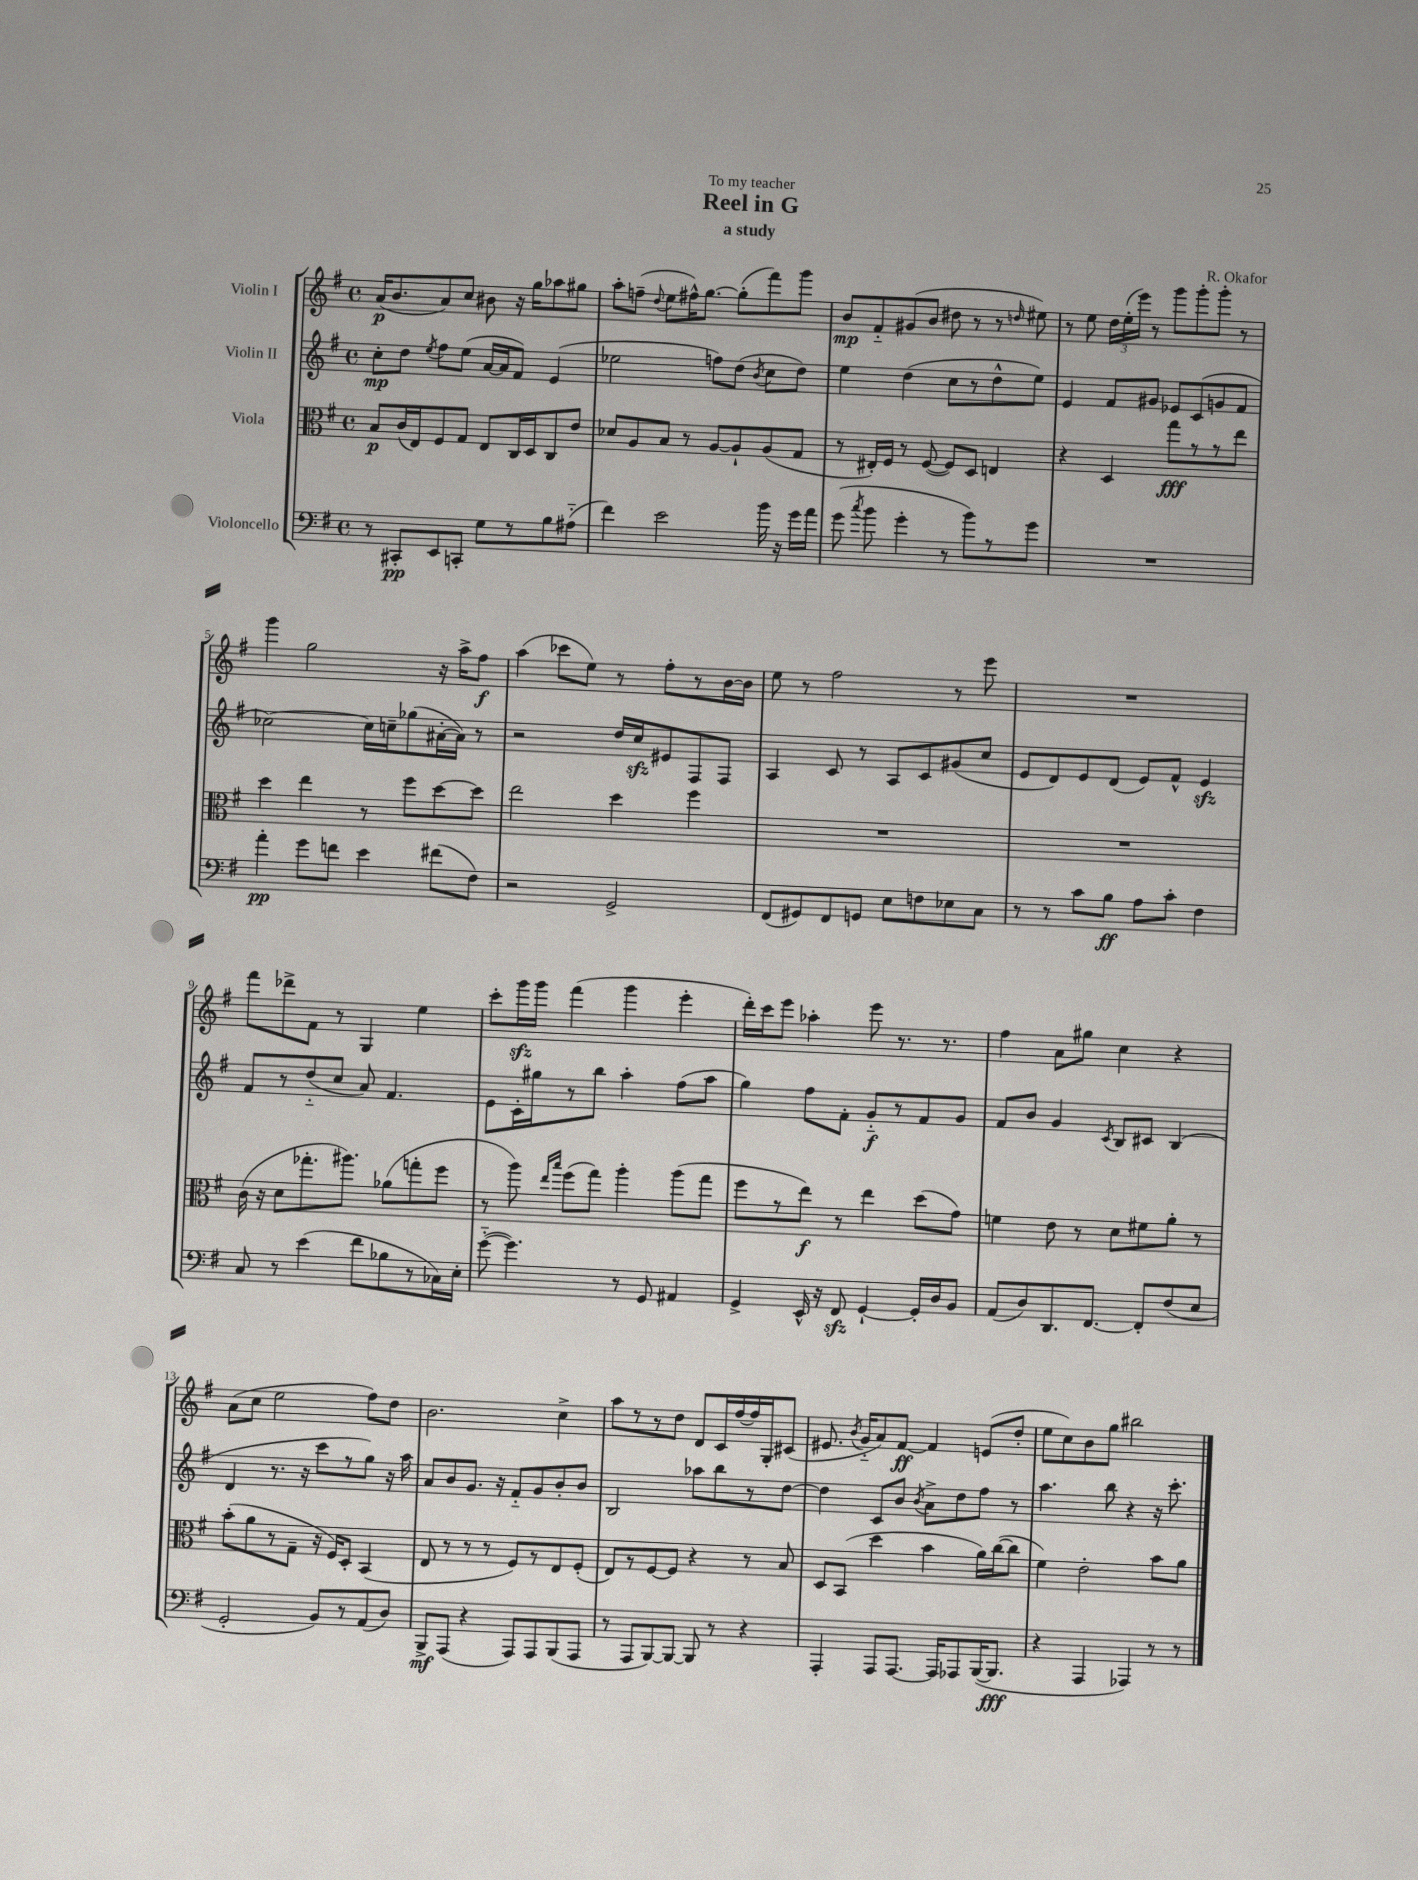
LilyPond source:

\header { title = "Reel in G" composer = "R. Okafor" subtitle = "a study" dedication = "To my teacher" }
<<
\new StaffGroup <<
\new Staff = "s0" \with { instrumentName = "Violin I" } {
    \clef treble \key g \major \defaultTimeSignature \time 4/4
    \autoBeamOff a'16[\p( b'8. a'8) c''8] bis'8 r16 g''16[ aes''8 gis''8] |
    a''8[-. f''8]--( \appoggiatura { d''8 } e''8[ fis''16-^) g''8.]~ g''8[-.( fis'''8) g'''8] |
    b'8[\mp fis'8-_ gis'8( b'8] dis''8 r8 r8 \grace { d''16 } eis''8) |
    r8 e''8 \tuplet 3/2 { d''16[ e''16-.( e'''16]) } r8 g'''8[ g'''8-. g'''8]-. r8 |
    g'''4 g''2 r16 a''16[-> fis''8]\f |
    a''4( ces'''8[ e''8]) r8 fis''8[-. r8 b'16~ b'16] |
    e''8 r8 fis''2 r8 e'''8 |
    R1 |
    fis'''8[ des'''8-> fis'8] r8 g4 e''4 |
    c'''8[-. g'''16\sfz g'''16] fis'''4( g'''4 e'''4-. |
    d'''16[-.) c'''16 e'''8] aes''4-. e'''8 r8. r8. |
    fis''4 a'8[ gis''8] c''4 r4 |
    a'8[( c''8] e''2 fis''8[) d''8] |
    b'2. c''4-> |
    a''8[ r8 r8 d''8] d'8[ c'16 fis''16~ fis''16 g16-. cis'8]( |
    eis'8. \acciaccatura { b'8 } g'16[-_ a'8) fis'8]~\ff fis'4 e'8[( d''8]-. |
    e''8[ c''8) b'8 g''8] bis''2 \bar "|." |
}
\new Staff = "s1" \with { instrumentName = "Violin II" } {
    \clef treble \key g \major \defaultTimeSignature \time 4/4
    \autoBeamOff c''8[-.\mp d''8] \acciaccatura { e''8 } fis''8[ e''8]( a'16[~ a'16 fis'8]) e'4( |
    ees''2 f''8[) d''8]( \acciaccatura { b'8 } c''8[ d''8]) |
    e''4 d''4( c''8[ r8 d''8-^ e''8]) |
    e'4 fis'8[ gis'8] ees'8[ c'8( g'8 fis'8] |
    ces''2~) ces''16[ c''16-- ges''8( ais'16~-. ais'16]) r8 |
    r2 d''16[ c''16\sfz eis'8 fis8 fis8] |
    a4 c'8 r8 a8[ c'8 gis'8( c''8] |
    e'8[ d'8) e'8 d'8]( e'8[) fis'8]-^ e'4\sfz |
    fis'8[ r8 d''8-_( c''8] a'8) fis'4. |
    e'8[ c'16-. gis''16 r8 b''8] a''4-. fis''8[( a''8] |
    g''4) fis''8[ fis'8]-. g'8[-_\f r8 fis'8 g'8] |
    fis'8[ b'8] g'4 \acciaccatura { c'8 } b8[ cis'8] b4( |
    d'4 r8. r16 c'''8[ r8 g''8]) r16 a''16 |
    a'8[ b'8 g'8.] r16 fis'8[-_ g'8 b'8-. b'8] |
    b2 aes''8[ b''8 r8 d''8]~ |
    d''4 c'8[ b'8] \acciaccatura { b'8 } a'8[-> d''8 fis''8] r8 |
    a''4. b''8 r4 r16 c'''8.-. \bar "|." |
}
\new Staff = "s2" \with { instrumentName = "Viola" } {
    \clef alto \key g \major \defaultTimeSignature \time 4/4
    \autoBeamOff b8[\p c'16( e16) fis8 g8] e8[ c16 d16 c8 e'8] |
    des'8[ a8 b8] r8 a8[~ a8-! a8( g8] |
    r8 eis16[-.) fis16] r8 fis8~( fis8[) d8] e4 |
    r4 d4 g''8[\fff r8 r8 e''8] |
    d''4 e''4 r8 fis''8[ d''8~ d''8] |
    e''2 d''4 fis''4 |
    R1 |
    R1 |
    c'16( r16 d'8[ ges''8.-. ais''8.]) aes'8[( g''8-. fis''8] |
    r8 a''8) \grace { e''16[ b''16] } fis''8[( g''8]) a''4-. a''8[( g''8] |
    fis''8[ r8 e''8]\f) r8 e''4 d''8[( g'8]) |
    f'4 e'8 r8 d'8[ fis'8 a'8]-. r8 |
    b'8[-.( a'8 r8 g8]-- r16 fis16[) d8]-. b,4( |
    e8 r8 r8 r8 fis8[) r8 e8 fis8]-.( |
    e8[) r8 fis8~ fis8] r4 r8 b8 |
    d8[ b,8]( d''4 b'4 a'16[) c''16~( c''8] |
    fis'4) e'2-. b'8[ a'8] \bar "|." |
}
\new Staff = "s3" \with { instrumentName = "Violoncello" } {
    \clef bass \key g \major \defaultTimeSignature \time 4/4
    \autoBeamOff r8 cis,8[-.\pp e,8 c,8]-. g8[ r8 b8 ais8]-_( |
    fis'4) e'2 b'16 r16 g'16[ a'16] |
    g'8( \acciaccatura { c''8 } b'8 g'4-. r8 b'8[) r8 g'8] |
    R1 |
    a'4-.\pp g'8[ f'8] e'4 fis'8[( fis8]) |
    r2 g,2-> |
    fis,8[( gis,8) fis,8 g,8] e8[ f8 ees8 c8] |
    r8 r8 c'8[ b8]\ff a8[ c'8]-. fis4 |
    c8 r8 e'4( fis'8[ bes8 r8 ces16) e16]-. |
    g'8~-_( g'4.) r8 g,8 ais,4 |
    g,4-> e,16-^ r16 fis,8\sfz g,4~-! g,16[-. d16 b,8] |
    a,8[( d8) d,8. fis,8.]~ fis,8[-. fis8( e8] |
    g,2-. b,8[) r8 a,8( d8]) |
    b,,8[->\mf a,,8]( r4 a,,8[) a,,8 b,,8( a,,8] |
    r8 a,,8[ b,,8~) b,,8]~ b,,8 r8 r4 |
    a,,4-. a,,8[ a,,8.]~ a,,16[ aes,,8 b,,16~( b,,8.]\fff |
    r4 a,,4 aes,,4) r8 r8 \bar "|." |
}
>>
>>
